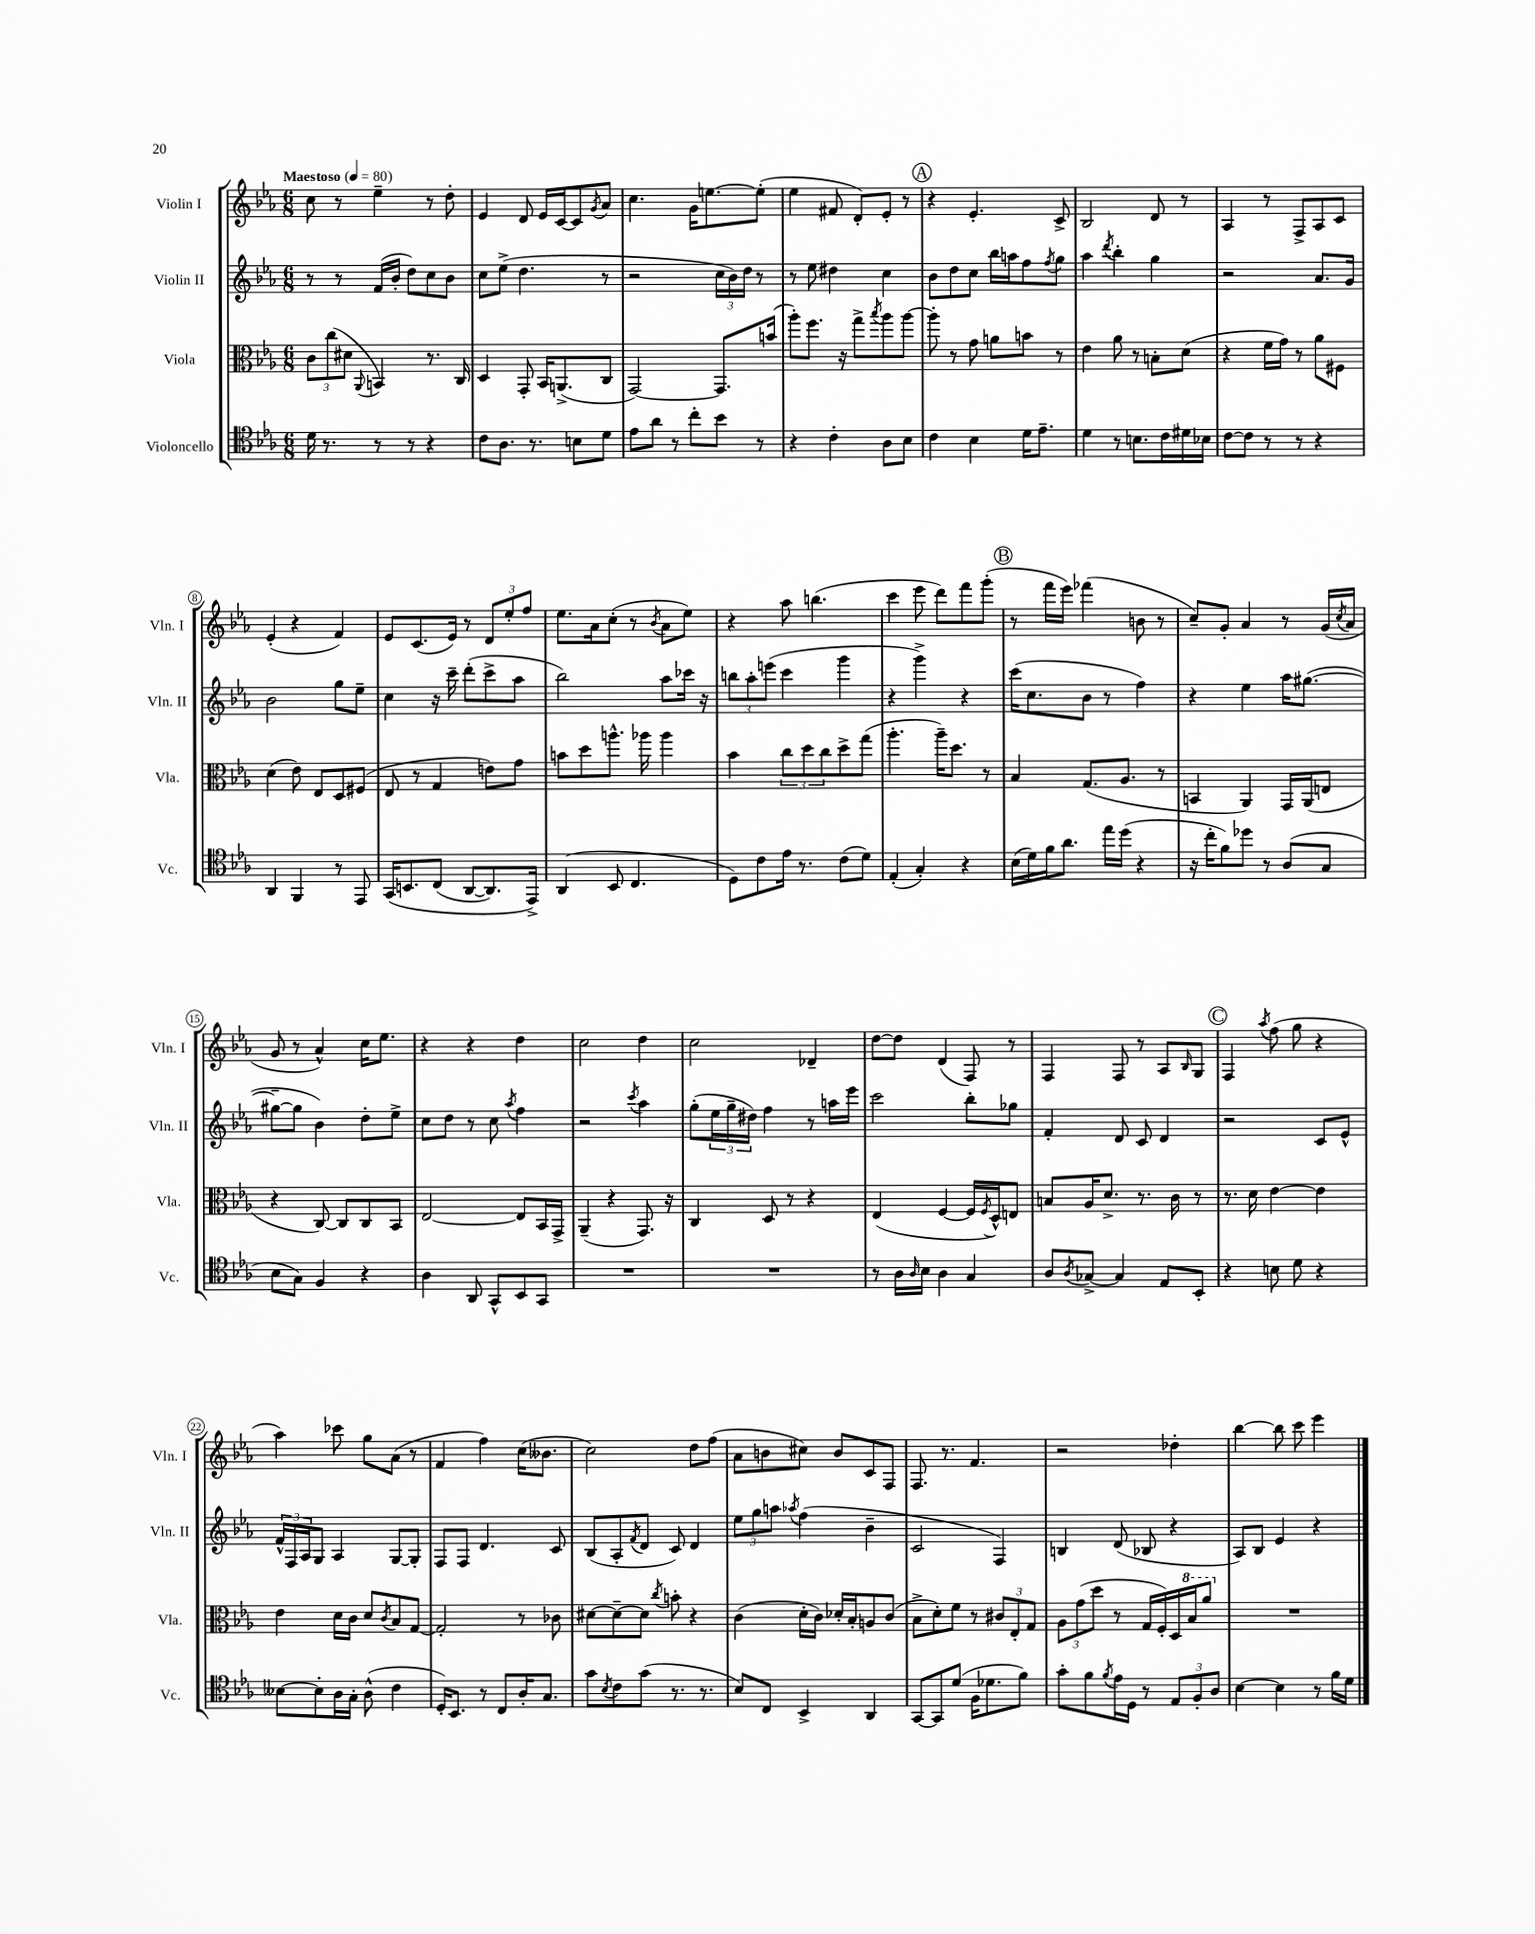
<<
\new StaffGroup <<
\new Staff = "s0" \with { instrumentName = "Violin I" shortInstrumentName = "Vln. I" } {
    \clef treble \key ees \major \numericTimeSignature \time 6/8 \tempo "Maestoso" 4 = 80
    c''8 r8 ees''4-- r8 d''8-. |
    ees'4 d'8 ees'16 c'16~ c'8 \acciaccatura { g'8 } aes'8 |
    c''4. g'16 e''8.~ e''8-.( |
    ees''4 fis'8 d'8-.) ees'8-. r8 |
    \mark \markup { \circle "A" } r4 ees'4.-. c'8-> |
    bes2 d'8 r8 |
    aes4 r8 f8-> aes8 c'8 |
    ees'4-.( r4 f'4) |
    ees'8 c'8.( ees'16) r8 \tuplet 3/2 { d'8 ees''8-. f''8 } |
    ees''8. aes'16 c''8-.( r8 \acciaccatura { bes'8 } aes'8 ees''8) |
    r4 aes''8 b''4.( |
    c'''4 ees'''8 d'''8) f'''8 g'''8-.( |
    \mark \markup { \circle "B" } r8 f'''16 ees'''16) fes'''4( b'8 r8 |
    c''8--) g'8-. aes'4 r8 g'16( \acciaccatura { c''8 } aes'16 |
    g'8 r8 aes'4-^) c''16 ees''8. |
    r4 r4 d''4 |
    c''2 d''4 |
    c''2 des'4-- |
    d''8~ d''8 d'4( f8) r8 |
    f4 f8 r8 aes8 \grace { bes16 } g8 |
    \mark \markup { \circle "C" } f4 \acciaccatura { aes''8 } f''8( g''8 r4 |
    aes''4) ces'''8 g''8 aes'8( r8 |
    f'4 f''4) c''16( beses'8. |
    c''2) d''8 f''8( |
    aes'8 b'8 cis''8) b'8 c'8 f8 |
    f8. r8. f'4. |
    r2 des''4-. |
    bes''4~ bes''8 c'''8 ees'''4 \bar "|." |
}
\new Staff = "s1" \with { instrumentName = "Violin II" shortInstrumentName = "Vln. II" } {
    \clef treble \key ees \major \numericTimeSignature \time 6/8
    r8 r8 f'16( bes'16-. d''8) c''8 bes'8 |
    c''8 ees''8->( d''4. r8 |
    r2 \tuplet 3/2 { c''16 bes'16) d''16 } r8 |
    r8 ees''8 dis''4 c''4 |
    \mark \markup { \circle "A" } bes'8 d''8 c''8 bes''16 a''16 f''8 \acciaccatura { f''8 } g''8 |
    aes''4 \acciaccatura { d'''8 } bes''4-. g''4 |
    r2 aes'8. g'16 |
    bes'2 g''8 ees''8-- |
    c''4 r16 c'''16-- d'''8-.( c'''8-> aes''8 |
    bes''2) aes''8 ces'''16 r16 |
    \tuplet 3/2 { b''8 aes''8-. e'''8( } c'''4 g'''4 |
    r4 g'''4->) r4 |
    \mark \markup { \circle "B" } c'''16( c''8. bes'8 r8 f''4) |
    r4 ees''4 aes''16 gis''8.~( |
    gis''8~-- gis''8 bes'4) d''8-. ees''8-> |
    c''8 d''8 r8 c''8 \acciaccatura { aes''8 } f''4 |
    r2 \acciaccatura { c'''8 } aes''4 |
    g''8-.( \tuplet 3/2 { ees''16 g''16-- dis''16) } f''4 r8 a''16 ees'''16 |
    c'''2 bes''8-. ges''8 |
    f'4-. d'8 c'8 d'4 |
    \mark \markup { \circle "C" } r2 c'8 ees'8-^ |
    \tuplet 3/2 { f'16-^ f16 aes16 } g8 aes4 g8~ g8-. |
    f8 f8 d'4. c'8 |
    bes8( aes8-. \acciaccatura { f'8 } d'8 c'8) d'4 |
    \tuplet 3/2 { ees''8 g''8 a''8 } \acciaccatura { aes''8 } f''4( bes'4-- |
    c'2 f4) |
    b4 d'8( bes8 r4 |
    aes8) bes8 ees'4 r4 \bar "|." |
}
\new Staff = "s2" \with { instrumentName = "Viola" shortInstrumentName = "Vla." } {
    \clef alto \key ees \major \numericTimeSignature \time 6/8
    \tuplet 3/2 { c'8 c''8( dis'8 } \appoggiatura { aes,8 } b,4) r8. c16 |
    d4 g,8-. bes,16 a,8.->( c8 |
    g,2~) g,8. b'16( |
    aes''8-.) f''8. r16 g''8-> \acciaccatura { bes''8 } aes''8 aes''8~ |
    \mark \markup { \circle "A" } aes''8-. r8 g'8 a'8 b'8 r8 |
    ees'4 aes'8 r8 b8-. d'8( |
    r4 f'16 g'16) r8 aes'8 fis8 |
    d'4( ees'8) ees8 d8 fis8( |
    ees8 r8 g4 e'8) g'8 |
    b'8 d''8 a''8.-^ aes''16 aes''4 |
    bes'4 \tuplet 3/2 { c''8 d''8 c''8 } d''8-> g''8( |
    aes''4.-. aes''16--) d''8. r8 |
    \mark \markup { \circle "B" } bes4 g8.( aes8. r8 |
    b,4 aes,4) g,16 aes,16( e8 |
    r4 c8~) c8 c8 bes,8 |
    ees2~ ees8 bes,16 g,16-> |
    aes,4--( r4 g,8.) r16 |
    c4 d8 r8 r4 |
    ees4( f4~ f16 \acciaccatura { f8 } d16-^) e8 |
    b8 aes16 d'8.-> r8. c'16 r8 |
    \mark \markup { \circle "C" } r8. d'16 ees'4~ ees'4 |
    ees'4 d'16 c'16 d'8 \acciaccatura { c'8 } bes8 g8~ |
    g2-. r8 ces'8 |
    dis'8~ dis'8~-- dis'8 \acciaccatura { c''8 } b'8-. r4 |
    c'4( d'16-. c'16) des'16-. bes16-. a8 c'8( |
    bes8-> d'8-.) f'8 r8 \tuplet 3/2 { cis'8 ees8-. g8 } |
    \tuplet 3/2 { aes8 g'8( d''8 } r8 g16 f16-.) d16 \ottava #1 bes'16 aes''8 \ottava #0 |
    R2. \bar "|." |
}
\new Staff = "s3" \with { instrumentName = "Violoncello" shortInstrumentName = "Vc." } {
    \clef tenor \key ees \major \numericTimeSignature \time 6/8
    d'16 r8. r8 r8 r4 |
    c'8 aes8. r8. b8 d'8 |
    ees'8 aes'8 r8 c''8-. bes'8 r8 |
    r4 c'4-. aes8 bes8 |
    \mark \markup { \circle "A" } c'4 bes4 d'16 ees'8.-- |
    d'4 r8 b8. c'16 dis'16 bes16 |
    c'8~ c'8 r8 r8 r4 |
    aes,4 f,4 r8 ees,8 |
    g,16\( b,8. c8( aes,8~ aes,8.) ees,16->\) |
    aes,4( bes,8 c4. |
    d8) c'8 ees'16 r8. c'8( d'8) |
    ees4-.( g4-.) r4 |
    \mark \markup { \circle "B" } bes16( d'16) f'16 aes'8. ees''16 d''16( r4 |
    r16 c''16-. f'8) des''8 r8 aes8( g8 |
    bes8 g8) f4 r4 |
    aes4 aes,8 g,8-^ bes,8 g,8 |
    R2. |
    R2. |
    r8 aes16 \grace { aes16 } bes16 aes4 g4 |
    aes8 \acciaccatura { aes8 } ges8~-> ges4 ees8 bes,8-. |
    \mark \markup { \circle "C" } r4 b8 d'8 r4 |
    beses8~ beses8-. aes16 g16-. aes8-^( c'4 |
    d16-.) bes,8. r8 c8 aes16-. g8. |
    g'8 \acciaccatura { bes8 } c'8 g'8( r8. r8. |
    bes8) c8 bes,4-> aes,4 |
    g,8~ g,8 d'8( f16 des'8. f'8) |
    g'8-. f'8 \acciaccatura { f'8 } ees'16 d16 r8 \tuplet 3/2 { ees8 f8-. aes8 } |
    bes4~ bes4 r8 f'16 d'16 \bar "|." |
}
>>
>>
\layout { \context { \Score \override BarNumber.stencil = #(make-stencil-circler 0.1 0.3 ly:text-interface::print) } }
